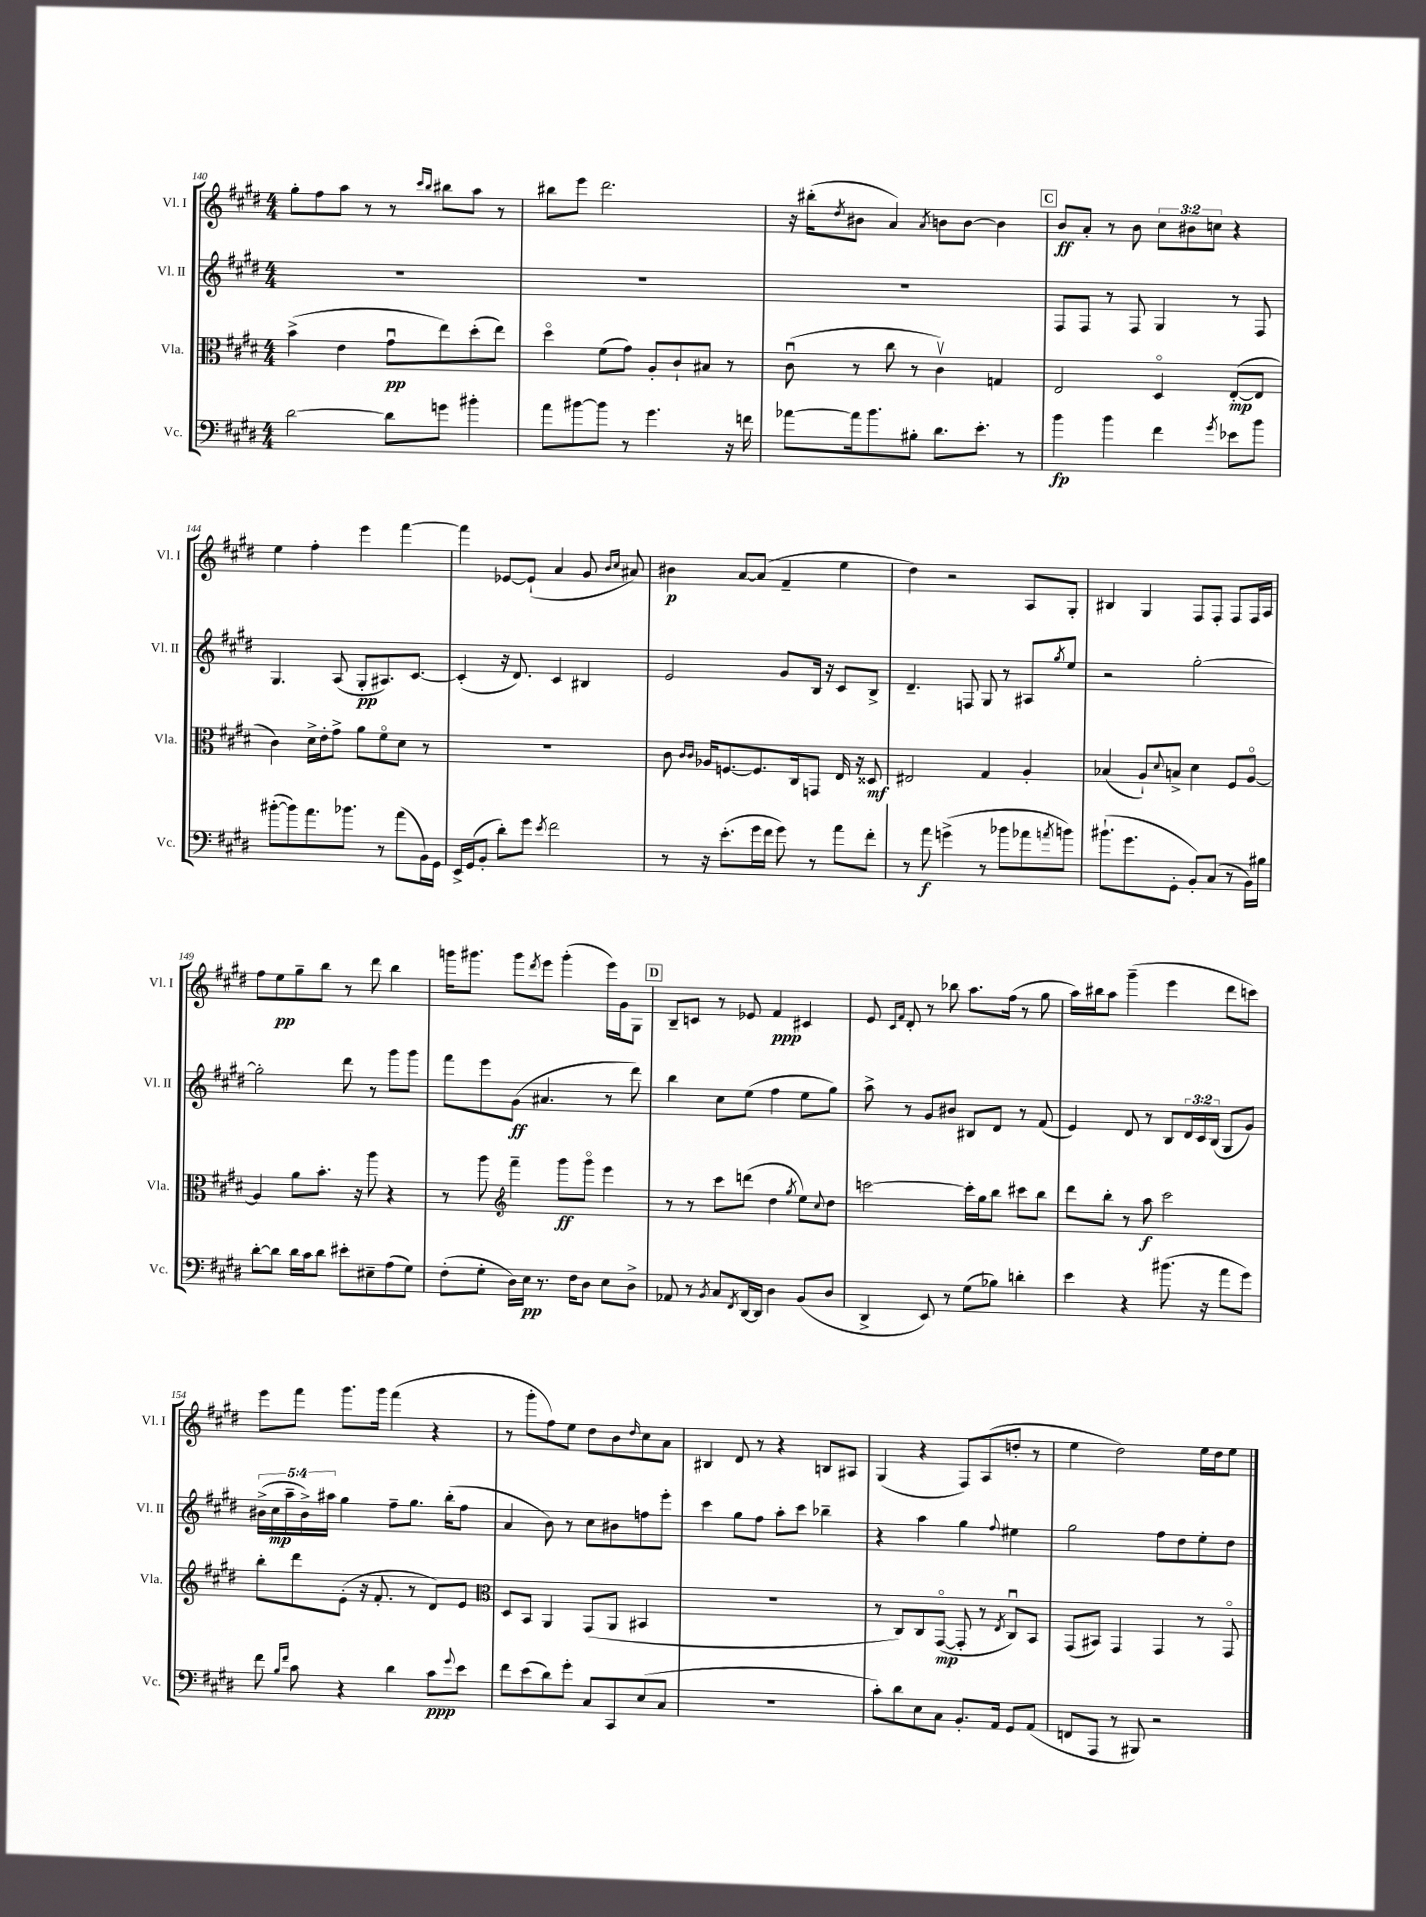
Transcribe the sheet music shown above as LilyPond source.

<<
\new StaffGroup <<
\new Staff = "s0" \with { instrumentName = "Vl. I" shortInstrumentName = "Vl. I" } {
    \clef treble \key e \major \numericTimeSignature \time 4/4 \override Staff.TupletNumber.text = #tuplet-number::calc-fraction-text
    gis''8-. fis''8 a''8 r8 r8 \grace { cis'''16 b''16 } bis''8 a''8 r8 |
    bis''8 e'''8 dis'''2. |
    r16 bis''16-.( \acciaccatura { dis''8 } bis'8 a'4) \acciaccatura { a'8 } b'8 b'8~ b'4 |
    \mark \markup { \box "C" } b'8\ff a'8-. r8 b'8 \tuplet 3/2 { cis''8 bis'8 c''8 } r4 |
    e''4 fis''4-. e'''4 fis'''4~ |
    fis'''4 ees'8~ ees'8-!( a'4 gis'8 \grace { b'16 cis''16 } ais'8) |
    bis'4\p a'8~ a'8( fis'4-- e''4 |
    dis''4) r2 a8 gis8-. |
    bis4 gis4 fis8 fis8-. fis8 fis16 a16 |
    fis''8 e''8\pp gis''8-- b''8 r8 dis'''8 b''4 |
    g'''16 gis'''8. gis'''8 \acciaccatura { dis'''8 } e'''8 gis'''4-.( e'''16) gis'16 gis8 |
    \mark \markup { \box "D" } b8-- c'8 r8 ees'8 fis'4\ppp cis'4 |
    e'8 \grace { cis'16 fis'16 } dis'8-. r8 bes''8 a''8. fis''16( r8 gis''8 |
    a''16) bis''16 a''8 gis'''4--( e'''4 dis'''8 c'''8) |
    e'''8 fis'''8 gis'''8. gis'''16 fis'''4( r4 |
    r8 gis'''8-. fis''8) e''8 dis''8 b'8 \grace { dis''16 } cis''8 a'8 |
    bis4 dis'8 r8 r4 b8 ais8 |
    gis4( r4 fis8) a8( d''8-. r8 |
    e''4 dis''2) e''16 dis''16 e''8 \bar "|." |
}
\new Staff = "s1" \with { instrumentName = "Vl. II" shortInstrumentName = "Vl. II" } {
    \clef treble \key e \major \numericTimeSignature \time 4/4 \override Staff.TupletNumber.text = #tuplet-number::calc-fraction-text
    R1 |
    R1 |
    R1 |
    \mark \markup { \box "C" } fis8 fis8 r8 fis8 gis4 r8 fis8 |
    gis4. a8( gis8-.\pp ais8.) cis'8.~ |
    cis'4-.( r16 dis'8.) cis'4 bis4 |
    e'2 gis'8 b16 r16 cis'8 b8-> |
    dis'4.-- f8 gis8 r8 ais8 \acciaccatura { gis''8 } e''8 |
    r2 gis''2~-. |
    gis''2-. dis'''8 r8 gis'''8 gis'''8 |
    fis'''8 e'''8 gis'8\ff( ais'4. r8 dis'''8) |
    \mark \markup { \box "D" } b''4 cis''8 e''8( fis''4 e''8 gis''8) |
    a''8-> r8 gis'8 bis'8 bis8 dis'8 r8 fis'8( |
    e'4) dis'8 r8 b8 \tuplet 3/2 { dis'16 cis'16 b16( } gis8 gis'8) |
    \tuplet 5/4 { bis'16->( cis''16\mp a''16-- bis'16->) ais''16 } gis''4 fis''8-- gis''8. b''16-.( fis''8 |
    a'4 b'8) r8 cis''8 bis'8 f''8 e'''8-. |
    cis'''4 gis''8 fis''8 a''8-. cis'''8 bes''4-- |
    r4 a''4 gis''4 \appoggiatura { fis''8 } eis''4 |
    gis''2 fis''8 dis''8 e''8-. dis''8 \bar "|." |
}
\new Staff = "s2" \with { instrumentName = "Vla." shortInstrumentName = "Vla." } {
    \clef alto \key e \major \numericTimeSignature \time 4/4
    b'4->( e'4 gis'8\downbow\pp e''8) dis''8-.( e''8) |
    dis''4\flageolet fis'8( gis'8) a8-. cis'8-! bis8 r8 |
    cis'8\downbow( r8 cis''8 r8 cis'4\upbow) g4 |
    \mark \markup { \box "C" } e2 dis4\flageolet e8~-.\mp( e8 |
    cis'4) dis'16-> e'16-. gis'8-> a'8 fis'8\flageolet dis'8 r8 |
    R1 |
    cis'8 \grace { cis'16 cis'16 } aes16 f8.~ f8. cis16 g,8 e16 r16 disis8\mf |
    eis2 gis4 a4-. |
    bes4( a8-!) \appoggiatura { dis'8 } b8-> dis'4 fis8 a8~\flageolet |
    a4 a'8 b'8.-. r16 a''8 r4 |
    r8 a''8 \clef treble fis'''4-- gis'''8\ff gis'''8\flageolet e'''4 |
    \mark \markup { \box "D" } r8 r8 cis'''8 d'''8( dis''4 \acciaccatura { gis''8 } e''8) \appoggiatura { cis''8 } dis''8 |
    c'''2~ c'''16-. gis''16 b''8 cis'''8 b''8 |
    dis'''8 b''8-. r8 a''8\f cis'''2 |
    b''8-. dis'''8 e'8-.( r16 fis'8.-. r8 dis'8) e'8 |
    \clef alto dis8 b,8 a,4 gis,8( a,8 bis,4 |
    R1 |
    r8 cis8) cis8 gis,8~\flageolet\mp( gis,8-. r8 \acciaccatura { e8 } cis8\downbow) b,8 |
    gis,8( bis,8) gis,4 gis,4 r8 gis,8\flageolet \bar "|." |
}
\new Staff = "s3" \with { instrumentName = "Vc." shortInstrumentName = "Vc." } {
    \clef bass \key e \major \numericTimeSignature \time 4/4
    dis'2~ dis'8 g'8 bis'4-. |
    a'8 bis'8~ bis'8 r8 gis'4. r16 f'16 |
    aes'8~ aes'16 b'8. bis8-. dis'8. e'8.-. r8 |
    \mark \markup { \box "C" } b'4\fp b'4 fis'4 \acciaccatura { gis'8 } ees'8 b'8 |
    bis'8~-.( bis'8) a'8. bes'8. r8 a'8( b,16) gis,16 |
    e,16-> gis,16( b,8-. dis'8-.) gis'8 \acciaccatura { e'8 } fis'2 |
    r8 r16 e'8.-.( gis'16 fis'16 gis'8) r8 a'8 fis'8-. |
    r8 a'8\f g'4->( r8 bes'8 aes'8 \acciaccatura { a'8 } b'8) |
    bis'8.-!( gis'8. gis,8-. b,8-.) cis8( r8 b,16) bis16 |
    dis'8~-. dis'8 dis'16 cis'16 dis'8 eis'8-. eis8-- a8( gis8) |
    fis8-.( gis8-. dis16) e16\pp r8. fis16 dis8 e8 dis8-> |
    \mark \markup { \box "D" } aes,8 r8 \acciaccatura { b,8 } cis8 \acciaccatura { fis,8 } dis,16~ dis,16 dis4 b,8( dis8 |
    dis,4-> e,8) r8 gis8( bes8) d'4-. |
    e'4 r4 bis'8.( r16 a'8 gis'8) |
    fis'8 \grace { b16 fis'16 } cis'8 r4 dis'4 cis'8\ppp \appoggiatura { gis'8 } e'8 |
    fis'8 e'8( dis'8) gis'8-. cis8 cis,8 e8( cis8 |
    R1 |
    cis'8-.) dis'8 e8 cis8 b,8.-. a,16 gis,8 a,8( |
    f,8 a,,8 r8 bis,,8) r2 \bar "|." |
}
>>
>>
\layout { \context { \Score currentBarNumber = #140 } }
